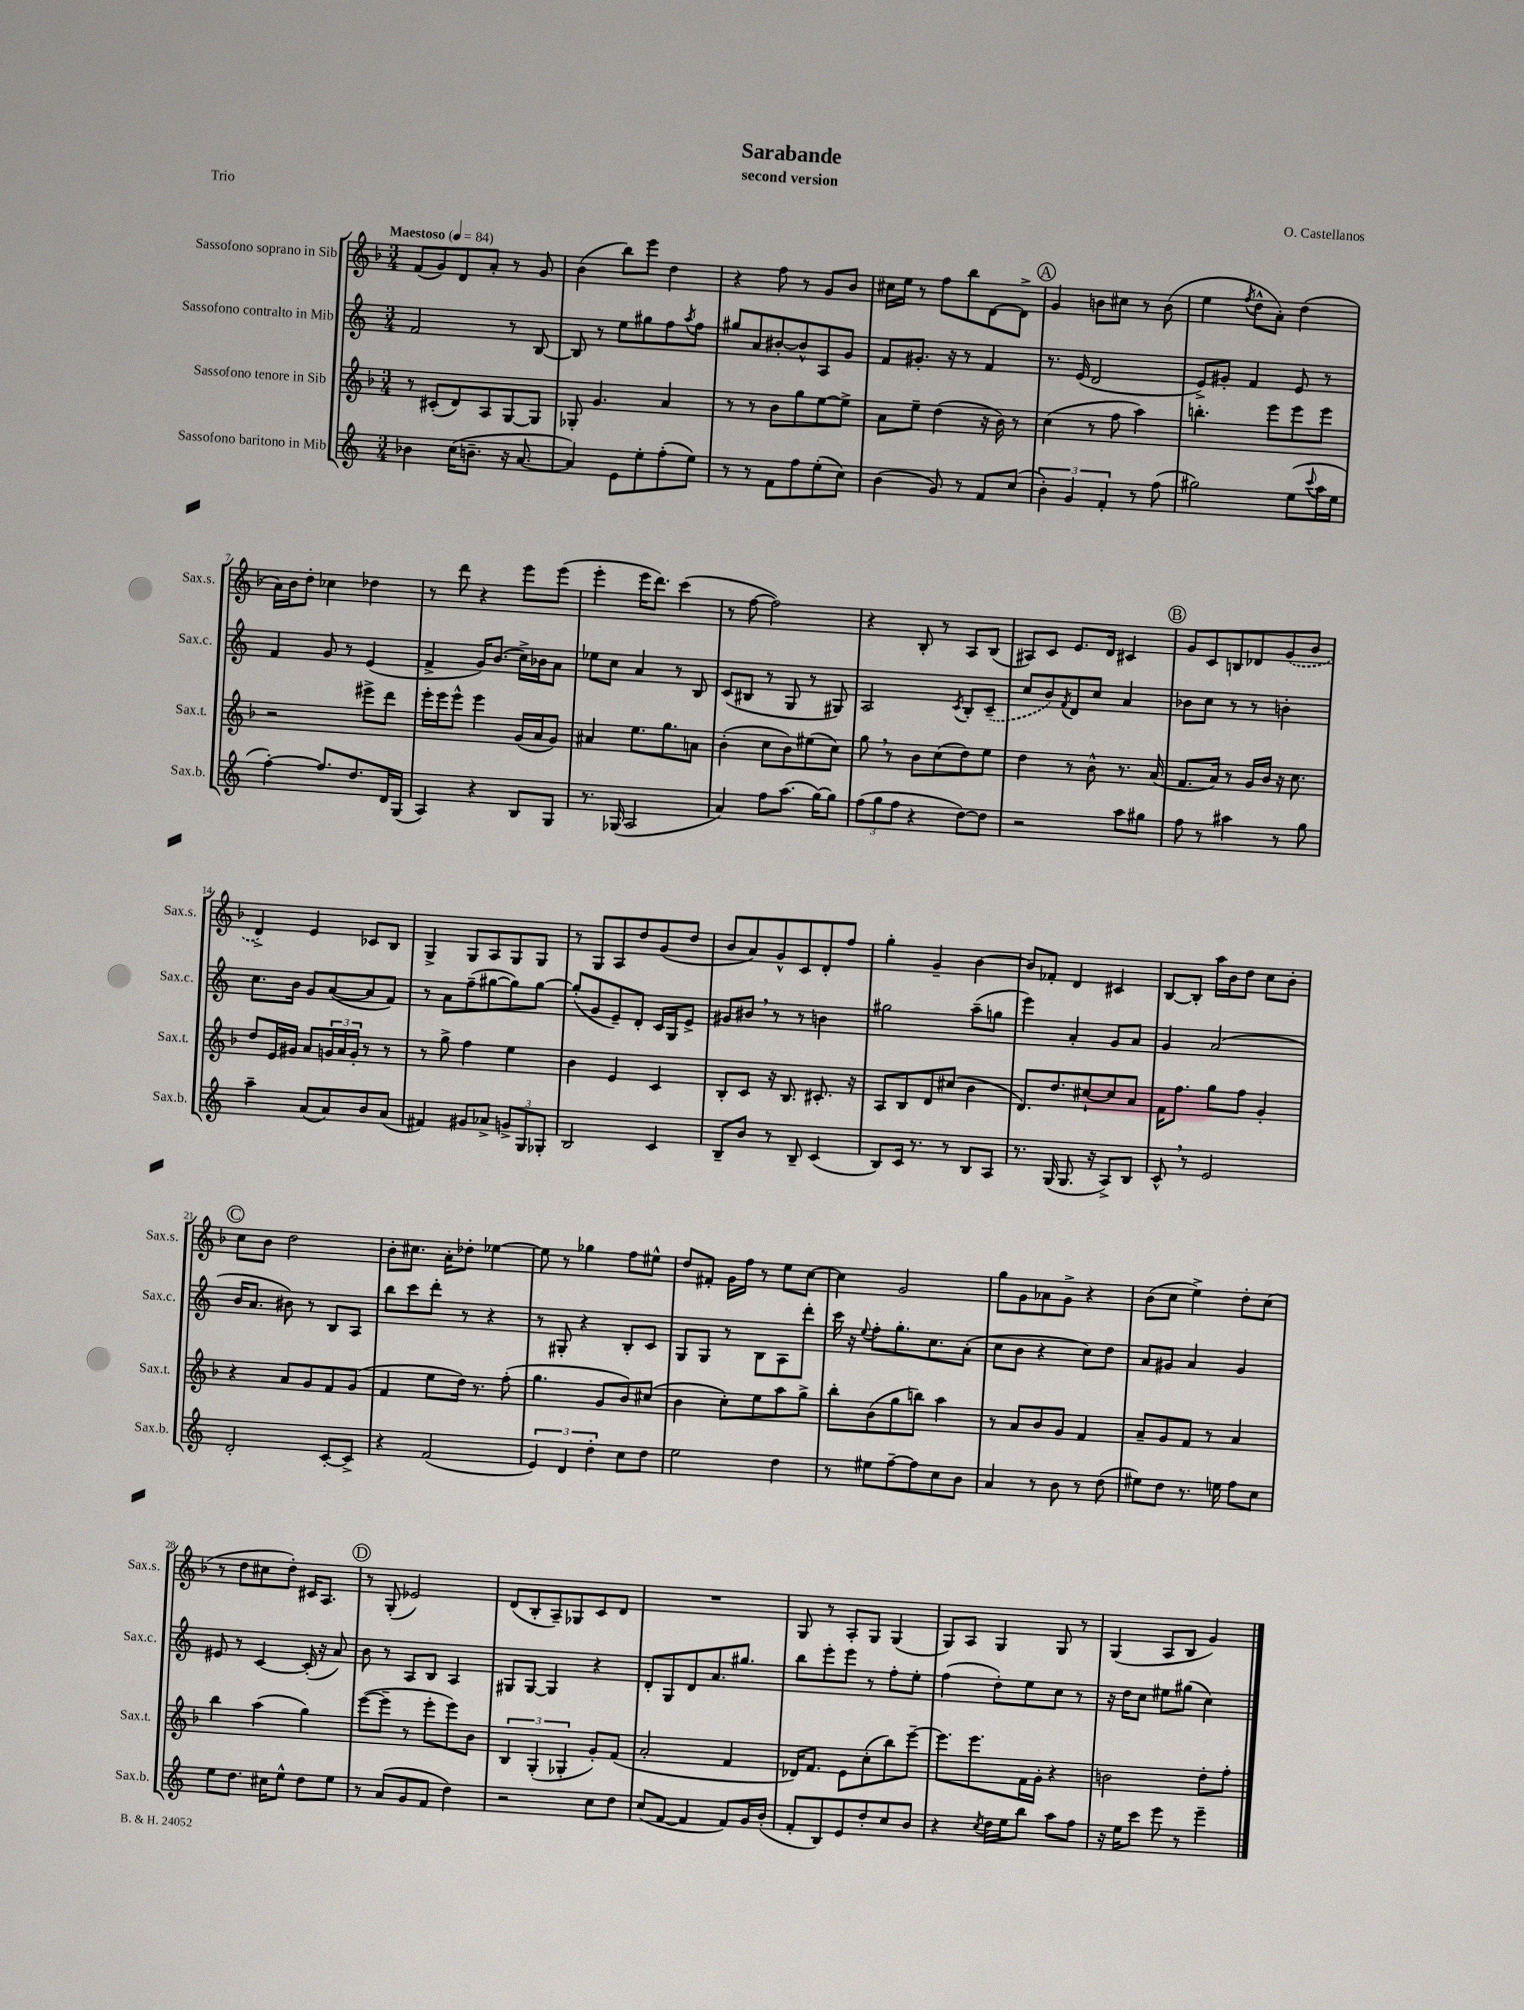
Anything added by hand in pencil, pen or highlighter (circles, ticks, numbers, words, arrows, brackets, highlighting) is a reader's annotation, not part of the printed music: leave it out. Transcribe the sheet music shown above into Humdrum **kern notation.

**kern	**kern	**kern	**kern
*staff4	*staff3	*staff2	*staff1
*clefG2	*clefG2	*clefG2	*clefG2
*k[]	*k[b-]	*k[]	*k[b-]
*M3/4	*M3/4	*M3/4	*M3/4
*MM84	*MM84	*MM84	*MM84
4b-\	8r	2f/	(8f/L
.	(8c#'/L	.	8g/)
(16cc\LK	8d/)	.	8d/
8.b~\J	.	.	.
.	8A/	.	8a'/J
16r	[8G/	8r	8r
[8.a/	.	.	.
.	8G/]J	[8B/	8g/
=	=	=	=
4a/])	8G-'/	8B/]	(4b-\
.	4.g/	8r	.
8e\L	.	8ee\L	8bb-\L)
8ee'\	.	8gg#\	8eee\J
(8ff'\	4a/	8ff\	4dd\
.	.	8qaa/	.
8ee\J)	.	8ff\J	.
=	=	=	=
8r	8r	8gg#/L	4r
8r	8r	8a/	.
8f\L	8b-\L	[8b#'/	8ff\
8ff\	8gg\	8b#^^/]	8r
(8ee'\	[8ee\	8A/	8g/L
8cc\J)	8ee^\]J	8g/J	8b-/J
=	=	=	=
(4b\	8a\L	8f/L	16cc#\LL
.	.	.	16ee\JJ
.	8ee~\J	8.g#'/J	8r
8g/)	(4dd\	.	8ff\L
.	.	16r	.
8r	.	8r	8bb-\
8f/L	16r	4f/	[8d\
.	16b-\)	.	.
(8cc/J	8r	.	8d^\]J
=	=	=	=
6b'\)	(4cc\	8.r	4g/
6g/	.	.	.
.	.	(16e/	.
.	8r	2d/	8b\L
6f'/	.	.	.
.	8ff\	.	8cc#\J
8r	4aa\)	.	8r
(8ff\	.	.	(8b\
=	=	=	=
2gg#\)	4.bb'\	8e^/L)	4ee\
.	.	8g#'/J	.
.	.	.	8qff/
.	.	4f/	8dd^^\L
.	8eee\L	.	8a'\J)
(8ee\L	8eee\	8e/	(4dd\
8qqccc/	.	.	.
16aa\L	8eee\J	8r	.
16ee\JJ	.	.	.
=	=	=	=
[4ff'\)	2r	4f/	16a\LL)
.	.	.	16b-\J
.	.	.	8dd'\J
8.ff/]L	.	8g/	4cc-\
.	.	8r	.
8.dd/	.	.	.
.	8eee#^\L	(4e/	4dd-\
16d/L	8ddd\J	.	.
(16G/JJ	.	.	.
=	=	=	=
4A/)	16eee'\LL	4f^/	8r
.	16eee\J	.	.
.	8eee^^\J	.	8ddd\
4r	4eee\	16g/LK)	4r
.	.	(8.b/J	.
8B/L	(16g/LL	16cc^\LL)	8eee\L
.	16a/J	16b-\J	.
8G/J	8g/J)	8a\J	(8eee\J
=	=	=	=
8.r	4a#/	8ee-\L	4eee'\
.	.	8cc\J	.
(16G-/	.	.	.
2A/	8.ee\L	4a/	16eee\LK
.	.	.	8.ddd\J)
.	8.gg\	.	.
.	.	8r	(4ccc\
.	8a\J	8B/	.
=	=	=	=
4a/)	(4b-'\	(8c/L	8r
.	.	8B#/J	[8ff\
8ff\L	8cc\L	8r	2ff\])
(8.aa\J	8b-\)	8G/	.
.	(8ee#\	8r	.
[16gg\LK)	.	.	.
8gg\]J	8cc\J)	8G#/)	.
=	=	=	=
(12ff\L	8gg\	2A/	4r
12gg\	.	.	.
.	8r	.	.
12ff\J	.	.	.
4r	8b-\L	.	8B-'/
.	(8cc\	.	8r
.	.	8qc/	.
[8dd\L)	8dd\)	8B'/L	8A/L
8dd\]J	8ee\J	(8c~/J	(8B-/J
=	=	=	=
2r	4dd\	8cc/L	8A#/L)
.	.	8b/)	8c/J
.	.	8qf/	.
.	8r	8d/	8.e/L
.	8b-^^\	8cc/J	.
.	.	.	16d/Jk
8aa\L	8.r	4a/	4c#/
8gg#\J	.	.	.
.	(16a/	.	.
=	=	=	=
8ff\	8.f/L	8b-\L	8g/L
8r	.	8cc\J	8c/
.	16a/Jk)	.	.
4aa#\	8r	8r	8B/
.	16g/LL	8r	8d-/
.	16b-/JJ	.	.
8r	16r	4b'\	(8g/
.	8.cc\	.	.
8gg\	.	.	8b-/J
=	=	=	=
4aa~\	8dd/L	8.cc\L	4d^/)
.	16e/L	.	.
.	16g#/JJ	16b\Jk	.
(8a/L	8a/L	8g/L	4e/
8a/)	24g/L	([8a/	.
.	24a/	.	.
.	24g'/JJ	.	.
8b/	8r	8a/]	8c-/L
(8a/J	8r	8f/J)	8B-/J
=	=	=	=
4f#/)	8r	8r	4G^/
.	8gg^\	8a\L	.
8g#/L	4ff\	(8ff~\	8G/L
8a-^/J	.	[8gg#\	8A/
12g^/L	4ee\	8gg#\])	8G/
12G/	.	.	.
.	.	[8gg#\J	8G/J
12G-'/J	.	.	.
=	=	=	=
2B/	4b-\	(8gg#'/]L	8r
.	.	8g/	8G/L
.	4e/	8e~/)	8A/
.	.	8d'/J	8dd/
4c/	4c/	16c/LL	(8g/
.	.	16G/J	.
.	.	8e^/J	8dd/J
=	=	=	=
8B~/L	8B-'/L	8g#/L	8b-/L
8b/J	8c/J	8b#/J	8a/)
8r	16r	8r	8g^^/
.	8.B-/	.	.
8B~/	.	8r	8c/
(4c/	8.c#'/	4b\	8d'/
.	.	.	8ff/J
.	16r	.	.
=	=	=	=
8B/L)	8A/L	2gg#\	4gg'\
16c/Jk	8B-/	.	.
8.r	.	.	.
.	8d/	.	4g~/
8r	(8cc#/J	.	.
8B/L	4b-\	(8aa~\L	[4b-\
8A/J	.	8gg\J	.
=	=	=	=
8.r	8.d/L)	4eee\)	8b-/]L
.	.	.	8f-'/J
(16G/	8.dd/	.	.
8.G/	.	4a'/	4d/
.	[8cc#`/	.	.
16r	.	.	.
8A^/L)	8cc#/]	8g/L	4c#/
8B/J	8a/J	8a/J	.
=	=	=	=
8c^^/	16f\LK	4g/	[8B-/L
.	8.ff\J	.	.
8r	.	.	8B-'/]J
2e/	8gg\L	(2a/	16aa\LL
.	.	.	16b-\J
.	8ff\J	.	8dd\J
.	4g'/	.	8cc\L
.	.	.	8b-'\J
=	=	=	=
2d'/	4r	16b/LK	8cc\L
.	.	8.a/J	.
.	.	.	8b-\J
.	8a/L	8b#\)	2dd\
.	8g/	8r	.
[8c'/L	8f/	8B/L	.
8c^/]J	(8g/J	8A/J	.
=	=	=	=
4r	4f/	8bb\L	8b-'\L
.	.	8ccc\	8.cc#\J
(2f/	8ee\L	8ddd'\J	.
.	.	.	16a'\LK
.	16dd\Jk)	8r	8dd-'\J
.	8.r	.	.
.	.	4r	[4ee-\
.	(8ff'\	.	.
=	=	=	=
6e/)	4.gg\	8r	8ee-\]
.	.	8G#'/	8r
6d/	.	.	.
.	.	4r	4gg-\
6dd'\	.	.	.
.	8g/L	.	.
8cc\L	8b-/)	8B'/L	8ff\L
8dd\J	(8cc#/J	8c/J	8ee#^^\J
=	=	=	=
2ee\	4b-\	8G/L	8dd/L
.	.	8G/J	8f#'/J
.	8cc'\L)	8r	16g\LL
.	.	.	16ff\JJ
.	8ee\	8B\L	8r
4dd\	8aa\	8A\	8ee\L
.	8gg^\J	8ddd'\J	[8cc\J
=	=	=	=
8r	8bb-'\L	16ccc\	4cc\]
.	.	16r	.
.	.	8qqee/	.
8ee#\L	(8b-\	8ff'\L	.
[8ff~\	8gg\	8.gg'\	2g/
8ff\]	8bb\J)	.	.
.	.	8.cc\	.
8cc\	4aa\	.	.
8b\J	.	(8a'\J	.
=	=	=	=
4a/	8r	8cc\L	8gg\L
.	8a/L	8b\J	8g\
8r	8b-/	4r	8a-\
8b\	8g/J	.	8g^\J
8r	4f/	8cc\L)	4r
(8dd\	.	8dd\J	.
=	=	=	=
8ee#\L)	8a~/L	8a/L	(8b-\L
8dd\J	8g/	8g#/J	8cc\J
8.r	8f/J	4a/	4ee^\)
.	8r	.	.
16ee\	.	.	.
8ff\L	4a/	4g#/	8dd'\L
8cc\J	.	.	(8cc\J
=	=	=	=
8ee\L	4bb-\	8e#/	8r
8.dd\J	.	8r	8dd\L
.	(4aa\	[4c/	8cc#\
16cc#\LK	.	.	.
8ee^^\J	.	.	8dd'\J)
8dd\L	4gg\)	(16c'/]	16c#/LK
.	.	16r	8.A/J
8ee\J	.	8a/)	.
=	=	=	=
8r	([8eee\L	8b\	8r
(8a/L	8eee~\]J	8r	(8G'/
8g/	8r	8A/L	2e-/)
8f/J	8eee'\L	8B/J	.
4dd\)	8eee\)	4A/	.
.	8b-\J	.	.
=	=	=	=
2r	6B-/	8G#/L	(8d/L
.	.	[8G#/J	8B-'/
.	(6G'/	.	.
.	.	4G#/]	8A~/)
.	6G-'/	.	.
.	.	.	8G-/
8cc\L	8g'/L)	4r	8c/
8dd\J	(8f/J	.	8d/J
=	=	=	=
(8cc/L	2a'/	8d'/L	2.r
[8f/J	.	8G/	.
4f/]	.	8d/	.
.	.	8.a/	.
8f/L)	4f/	.	.
.	.	8.gg#/J	.
16g/L	.	.	.
(16b'/JJ	.	.	.
=	=	=	=
8f'/L	16d-/LK)	8bb\L	8G/
.	8.f/J	.	.
8B/)	.	8eee'\	8r
8e/	8e\L	8eee\J	8A'/L
8dd'/	(8cc'\	8r	8G/J
8cc/	8bb-\)	8ff'\L	(4G/
8b/J	[8eee~\J	8ee'\J	.
=	=	=	=
4r	8.eee\]L	(4ff\	8G/L)
.	.	.	8A/J
.	8.eee\	.	.
8qcc/	.	.	.
16dd\LL	.	8dd'\L)	4G/
16ee\J	.	.	.
8bb\J	16f\L	8ee\	.
.	16g'\JJ	.	.
8aa\L	4r	8cc\J	8G/
8ff\J	.	8r	8r
=	=	=	=
16r	2b\	16r	(4G/
16ee\LK	.	16dd\LK	.
8ccc\J	.	8cc\J	.
8eee\	.	8ee#\L	8A/L
8r	.	(8gg#\J	8B-/J
4eee~\	8dd'\L	4cc\)	4g/)
.	8ff'\J	.	.
==	==	==	==
*-	*-	*-	*-
